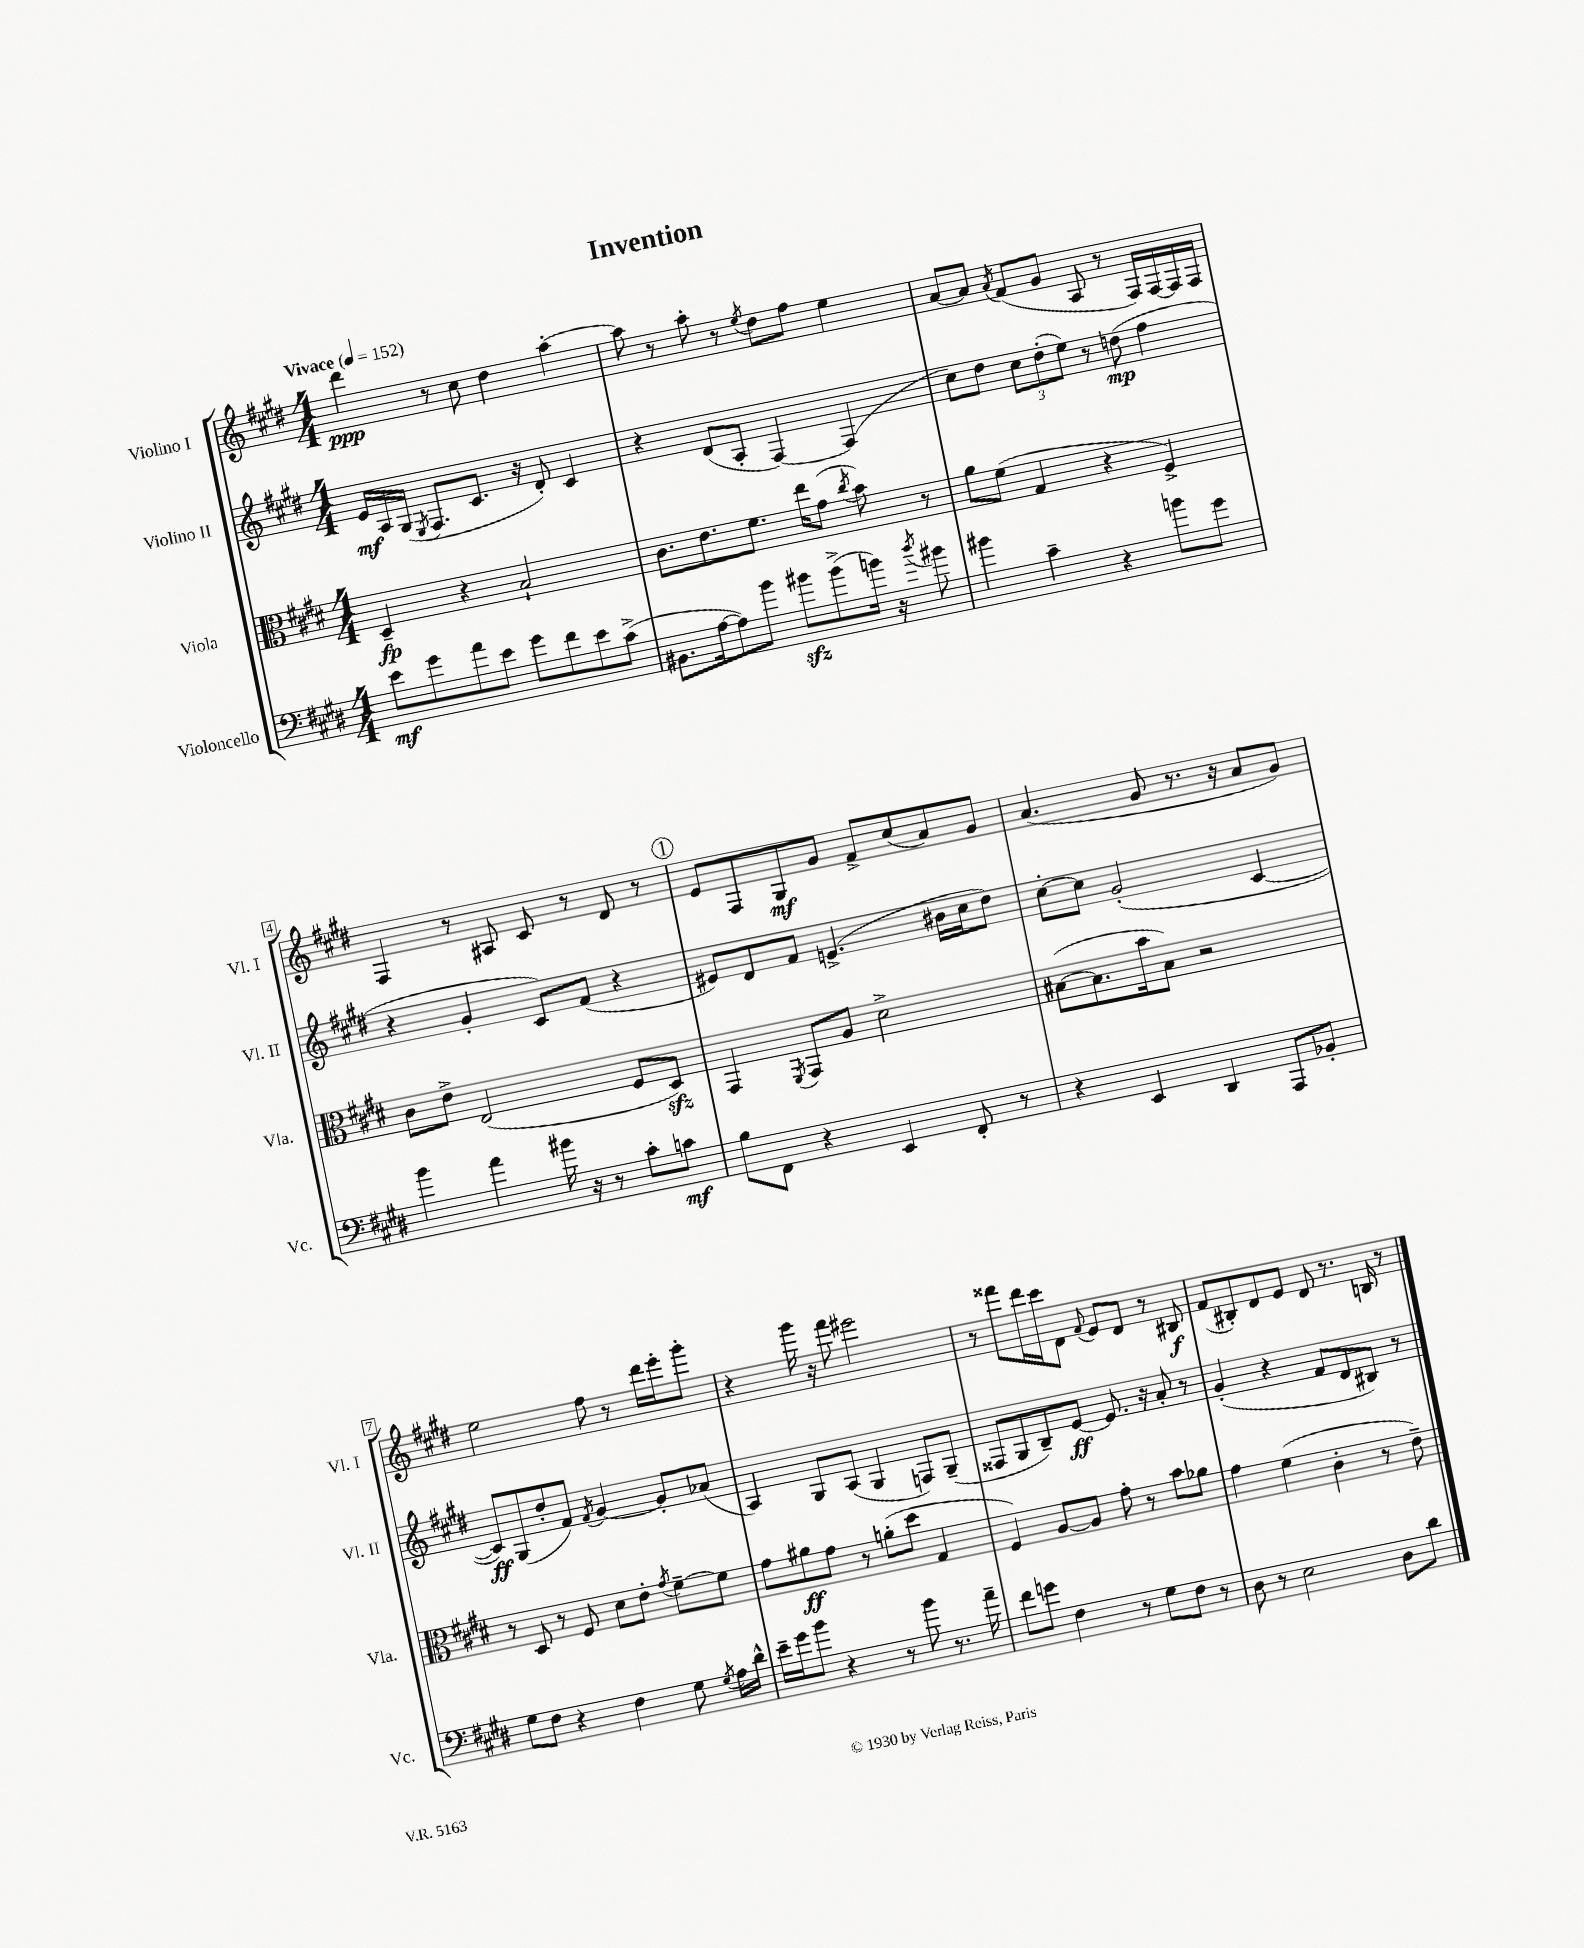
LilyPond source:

\header { title = "Invention" }
<<
\new StaffGroup <<
\new Staff = "s0" \with { instrumentName = "Violino I" shortInstrumentName = "Vl. I" } {
    \clef treble \key e \major \numericTimeSignature \time 4/4 \tempo "Vivace" 4 = 152
    \autoBeamOff dis'''4\ppp r8 cis''8 dis''4 a''4~-. |
    a''8 r8 a''8-. r8 \acciaccatura { e''8 } dis''8[ fis''8] e''4 |
    a'8[~ a'8] \acciaccatura { a'8 } fis'8[( gis'8] a8 r8 fis16[) fis16~ fis16 fis16] |
    fis4 r8 ais8 cis'8 r8 dis'8 r8 |
    \mark \markup { \circle "1" } e'8[ fis8 gis8\mf gis'8] fis'8[-> cis''8( a'8) gis'8] |
    a'4.( gis'8 r8. r16 a'8[ gis'8]) |
    e''2 fis''8 r8 dis'''16[ e'''16-. gis'''8]-. |
    r4 gis'''16 r16 fis'''8 eis'''2 |
    r8 fisis'''8[ dis'''16 cis'''16 dis'8] \appoggiatura { fis'8 } e'8[ dis'8] r8 bis8\f |
    fis'8[( bis8-.) dis'8 e'8] dis'8 r8. b16 r8 \bar "|." |
}
\new Staff = "s1" \with { instrumentName = "Violino II" shortInstrumentName = "Vl. II" } {
    \clef treble \key e \major \numericTimeSignature \time 4/4
    \autoBeamOff e'16[\mf a16 gis16]( \acciaccatura { e8 } fis8.[ cis'8.] r16 dis'8-.) cis'4 |
    r4 dis'8[( a8]-. fis4~) fis4( |
    cis''8[) dis''8] \tuplet 3/2 { cis''8[ dis''8-.( e''8]) } r8 d''8\mp( fis''4 |
    r4 gis'4-. cis'8[) fis'8]( r4 |
    \mark \markup { \circle "1" } eis'8[) dis'8 fis'8] e'4.->( bis'16[ cis''16 dis''8]) |
    cis''8[~-. cis''8] gis'2-.( cis'4~ |
    cis'8[\ff) gis8( dis''8-. fis'8]) \acciaccatura { fis'8 } gis'4~ gis'8[-. aes'8]( |
    a4) gis8[ a8]( gis4 f8[) gis8]--( |
    fisis8[ gis8 b8--) e'8]~\ff e'8. r16 a'8-. r8 |
    gis'4-.( r4 fis'8[ dis'8 bis8]) r8 \bar "|." |
}
\new Staff = "s2" \with { instrumentName = "Viola" shortInstrumentName = "Vla." } {
    \clef alto \key e \major \numericTimeSignature \time 4/4
    \autoBeamOff dis4--\fp r4 b2-! |
    cis'8.[ e'8. fis'8.] e''16[ gis'8]( \acciaccatura { cis''8 } b'8) r8 |
    a'8[ fis'8]( gis4 r4 fis4->) |
    cis'8[ e'8]-> e2( fis8[ dis8]\sfz) |
    \mark \markup { \circle "1" } gis,4 \acciaccatura { fis,8 } gis,8[ a8] dis'2-> |
    bis8[~( bis8. b'16 bis8]) r2 |
    r8 dis8 r8 fis8 dis'8[ e'8]-. \acciaccatura { gis'8 } fis'8[~-- fis'8] |
    gis'8[ ais'8\ff gis'8] r8 a'8[-.( dis''8] gis4 |
    fis4) a8[~ a8] gis'8-. r8 b'8[ aes'8] |
    gis'4 fis'4( cis'4-. r8 e'8--) \bar "|." |
}
\new Staff = "s3" \with { instrumentName = "Violoncello" shortInstrumentName = "Vc." } {
    \clef bass \key e \major \numericTimeSignature \time 4/4
    \autoBeamOff e'8[\mf gis'8 a'8 e'8] gis'8[ fis'8 e'8 cis'8]->( |
    bis,8.[ a16~ a8) b'8] bis'8[\sfz bis'8->( b'16]) r16 \acciaccatura { dis''8 } bis'8 |
    bis'4 cis'4-- r4 b'8[ gis'8] |
    b'4 a'4 bis'16 r16 r8 cis'8[-. c'8]\mf |
    \mark \markup { \circle "1" } b8[ fis,8] r4 e,4 fis,8-. r8 |
    r4 e,4 dis,4 a,,8[ bes,8]-. |
    gis8[ fis8] r4 fis4 gis8 \acciaccatura { gis8 } a16[ dis'16]-^ |
    e'16[-- gis'16 b'8] r4 r8 b'8 r8. a'16-- |
    fis'8[ g'8] fis4 r8 gis8[ fis8] r8 |
    dis8 r8 e2 dis8[ dis'8] \bar "|." |
}
>>
>>
\layout { \context { \Score \override BarNumber.stencil = #(make-stencil-boxer 0.1 0.3 ly:text-interface::print) } }
